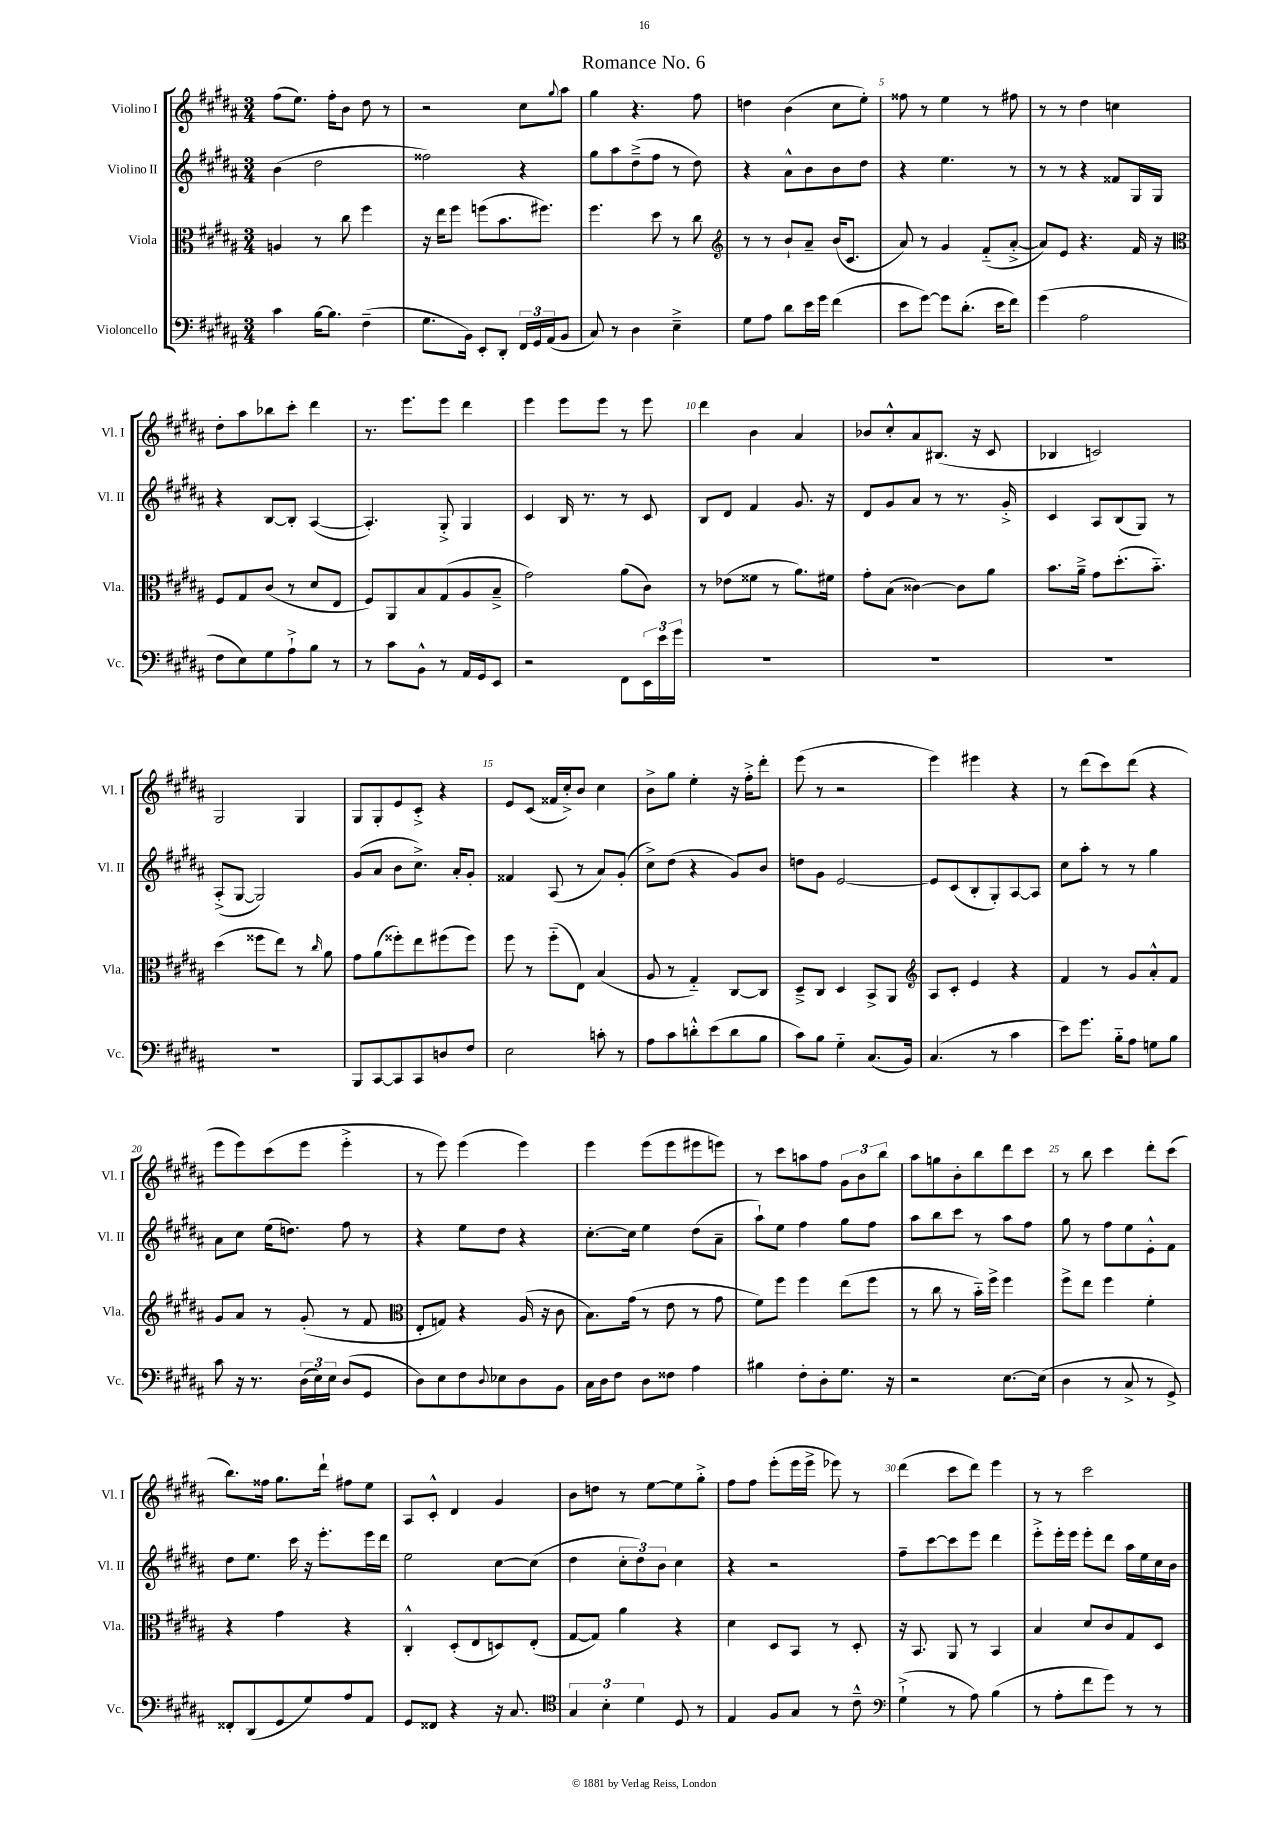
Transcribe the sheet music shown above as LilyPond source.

\header { title = "Romance No. 6" }
<<
\new StaffGroup <<
\new Staff = "s0" \with { instrumentName = "Violino I" shortInstrumentName = "Vl. I" } {
    \clef treble \key b \major \numericTimeSignature \time 3/4
    fis''8( e''8.) fis''16-. b'8 dis''8 r8 |
    r2 cis''8 \appoggiatura { gis''8 } ais''8 |
    gis''4 r4. fis''8 |
    d''4 b'4( cis''8 e''8-.) |
    fisis''8 r8 e''4 r8 fis''8 |
    r8 r8 dis''4 c''4 |
    dis''8-. ais''8 bes''8 cis'''8-. dis'''4 |
    r8. e'''8. e'''8 dis'''4 |
    e'''4 e'''8 e'''8 r8 e'''8 |
    dis'''4 b'4 ais'4 |
    bes'8 cis''8-.-^ ais'8 bis8.( r16 cis'8 |
    bes4 c'2) |
    gis2 gis4 |
    gis8 gis8-. e'8 cis'8-.-> r4 |
    e'8 cis'8( fisis'16 cis''16-.->) b'8 cis''4 |
    b'8-> gis''8 e''4-. r16 fis''16-.-> dis'''8-. |
    e'''8( r8 r2 |
    e'''4) eis'''4 r4 |
    r8 dis'''8( cis'''8) dis'''8( r4 |
    e'''8 e'''8) cis'''8( e'''8 e'''4-.-> |
    r8 e'''8) e'''4( e'''4) |
    e'''4 e'''8( e'''8 eis'''8 e'''8) |
    r8 cis'''8 a''8 fis''8 \tuplet 3/2 { gis'8 b'8 b''8 } |
    ais''8 g''8 b'8-. b''8 dis'''8 cis'''8 |
    r8 b''8 cis'''4 dis'''8-. cis'''8( |
    b''8.) fisis''16 gis''8. dis'''16-! fis''8 e''8 |
    ais8 cis'8-.-^ dis'4 gis'4 |
    b'8 d''8 r8 e''8~ e''8 gis''8-.-> |
    fis''8 fis''8 e'''8-.( e'''16 e'''16-> ees'''8) r8 |
    dis'''4( cis'''8 dis'''8) e'''4 |
    r8 r8 cis'''2 \bar "|." |
}
\new Staff = "s1" \with { instrumentName = "Violino II" shortInstrumentName = "Vl. II" } {
    \clef treble \key b \major \numericTimeSignature \time 3/4
    b'4( dis''2 |
    fisis''2) r4 |
    gis''8 ais''8 dis''8--->( fis''8 r8 dis''8) |
    r4 ais'8-^ b'8 b'8 dis''8 |
    r4 e''4. r8 |
    r8 r8 r4 fisis'8 gis16 gis16 |
    r4 b8~ b8-. ais4~( |
    ais4.-.) gis8-.-> gis4 |
    cis'4 b16 r8. r8 cis'8 |
    b8 dis'8 fis'4 gis'8. r16 |
    dis'8 gis'8 ais'8 r8 r8. gis'16-.-> |
    cis'4 ais8 b8( gis8) r8 |
    ais8-.->( gis8~ gis2) |
    gis'8( ais'8 b'8 cis''8.->) ais'16-. gis'8-. |
    fisis'4 ais8( r8 ais'8) gis'8-.( |
    cis''8->) dis''8( r4 gis'8) b'8 |
    d''8 gis'8 e'2~ |
    e'8 cis'8( b8-. gis8-.) ais8~ ais8 |
    cis''8 ais''8-. r8 r8 gis''4 |
    ais'8 cis''8 e''16( d''8.) fis''8 r8 |
    r4 e''8 dis''8 r4 |
    cis''8.~-. cis''16 e''4 dis''8( ais'8-- |
    ais''8-!) e''8 fis''4 gis''8 fis''8 |
    ais''8 b''8 cis'''8 r8 ais''8 fis''8 |
    gis''8 r8 fis''8 e''8 e'8-.-^ fis'8 |
    dis''8 e''8. cis'''16 r16 e'''8.-. e'''16 dis'''16 |
    e''2 cis''8~ cis''8( |
    dis''4 \tuplet 3/2 { cis''8-. dis''8) b'8 } cis''4 |
    r4 r2 |
    fis''8-- cis'''8~ cis'''8 e'''8 dis'''4 |
    e'''8-.-> e'''16-. e'''16 e'''8-. dis'''8 ais''16 e''16 cis''16 b'16 \bar "|." |
}
\new Staff = "s2" \with { instrumentName = "Viola" shortInstrumentName = "Vla." } {
    \clef alto \key b \major \numericTimeSignature \time 3/4
    a4 r8 cis''8 fis''4 |
    r16 e''16 fis''8 f''8( b'8. fis''8.) |
    fis''4. dis''8 r8 cis''8 |
    \clef treble r8 r8 b'8-! ais'8-- b'16( cis'8. |
    ais'8) r8 gis'4 fis'8-_( ais'8~-.-> |
    ais'8) e'8 r4. fis'16 r16 |
    \clef alto fis8 gis8 cis'8( r8 dis'8 e8 |
    fis8) ais,8 b8 gis8( ais8 b8---> |
    gis'2) ais'8( cis'8) |
    r8 ees'8( fisis'8 r8 ais'8.) fis'16 |
    gis'8-. b8( cisis'4~) cisis'8 ais'8 |
    b'8. ais'16---> gis'8 dis''8.-.( b'8.-_) |
    dis''4( fisis''8 e''8) r8 \grace { cis''16 } ais'8 |
    gis'8 ais'8( fisis''8-.) e''8 fis''8( fis''8) |
    fis''8 r8 fis''8-_( e8) b4( |
    ais8 r8 gis4-_) cis8~ cis8 |
    dis8---> cis8 dis4 b,8-> ais,8 |
    \clef treble ais8 cis'8-. e'4 r4 |
    fis'4 r8 gis'8 ais'8-.-^ fis'8 |
    gis'8 ais'8 r8 gis'8-.( r8 fis'8 |
    \clef alto e8-. g8) r4 ais16( r16 cis'8 |
    b8.) gis'16( r8 e'8 r8 gis'8 |
    fis'8) fis''8 fis''4 e''8( fis''8 |
    r8 cis''8 r8 b'16-_) fis''16-> fis''4 |
    fis''8-> e''8 fis''4 fis'4-. |
    r4 gis'4 r4 |
    cis4-.-^ dis8-.( e8 d8) e8-.( |
    gis8~ gis8) ais'4 r4 |
    dis'4 dis8 b,8 r8 dis8-. |
    r16 b,8. ais,8 r8 b,4 |
    b4 dis'8 cis'8 gis8 dis8 \bar "|." |
}
\new Staff = "s3" \with { instrumentName = "Violoncello" shortInstrumentName = "Vc." } {
    \clef bass \key b \major \numericTimeSignature \time 3/4
    cis'4 b16~ b8. fis4--( |
    gis8. b,16) e,8-. dis,8-. \tuplet 3/2 { fis,16 gis,16 ais,16( } b,8 |
    cis8) r8 dis4 e4---> |
    gis8 ais8 dis'8 e'16 gis'16 fis'4( |
    e'8 gis'8~) gis'8 dis'8.-.( e'16 fis'8) |
    gis'4( ais2 |
    fis8 e8) gis8 ais8-!-> b8 r8 |
    r8 cis'8 b,8-^ r8 ais,16 gis,16 e,8 |
    r2 fis,8 \tuplet 3/2 { e,16 e'16 gis'16 } |
    R2. |
    R2. |
    R2. |
    R2. |
    b,,8 cis,8~ cis,8 cis,8 d8 fis8 |
    e2 c'8-. r8 |
    ais8 cis'8 d'8-.-^ e'8( d'8 b8 |
    cis'8) b8 gis4-_ cis8.( b,16) |
    cis4.( r8 cis'4 |
    e'8) gis'8. b16-_ ais8 g8 b8 |
    cis'8 r16 r8. \tuplet 3/2 { dis16( e16) e16 } dis8( gis,8 |
    dis8) e8 fis8 \appoggiatura { dis8 } ees8 dis8 b,8 |
    cis16 dis16 fis8 dis8 fisis8 ais4 |
    bis4 fis8-. dis8-. gis8. r16 |
    r2 e8.~ e16( |
    dis4 r8 cis8-> r8 gis,8->) |
    fisis,8-. dis,8( gis,8 gis8) ais8 ais,8 |
    gis,8 fisis,8 r4 r16 cis8. |
    \clef tenor \tuplet 3/2 { gis4 b4-. dis'4 } dis8 r8 |
    e4 fis8 gis8 r8 cis'8---^ |
    \clef bass gis4-!->( r8 ais8) b4( |
    r8 ais8-. fis'8 gis'8) r8 r8 \bar "|." |
}
>>
>>
\layout { \context { \Score \override BarNumber.break-visibility = ##(#f #t #t) barNumberVisibility = #(every-nth-bar-number-visible 5) } }
